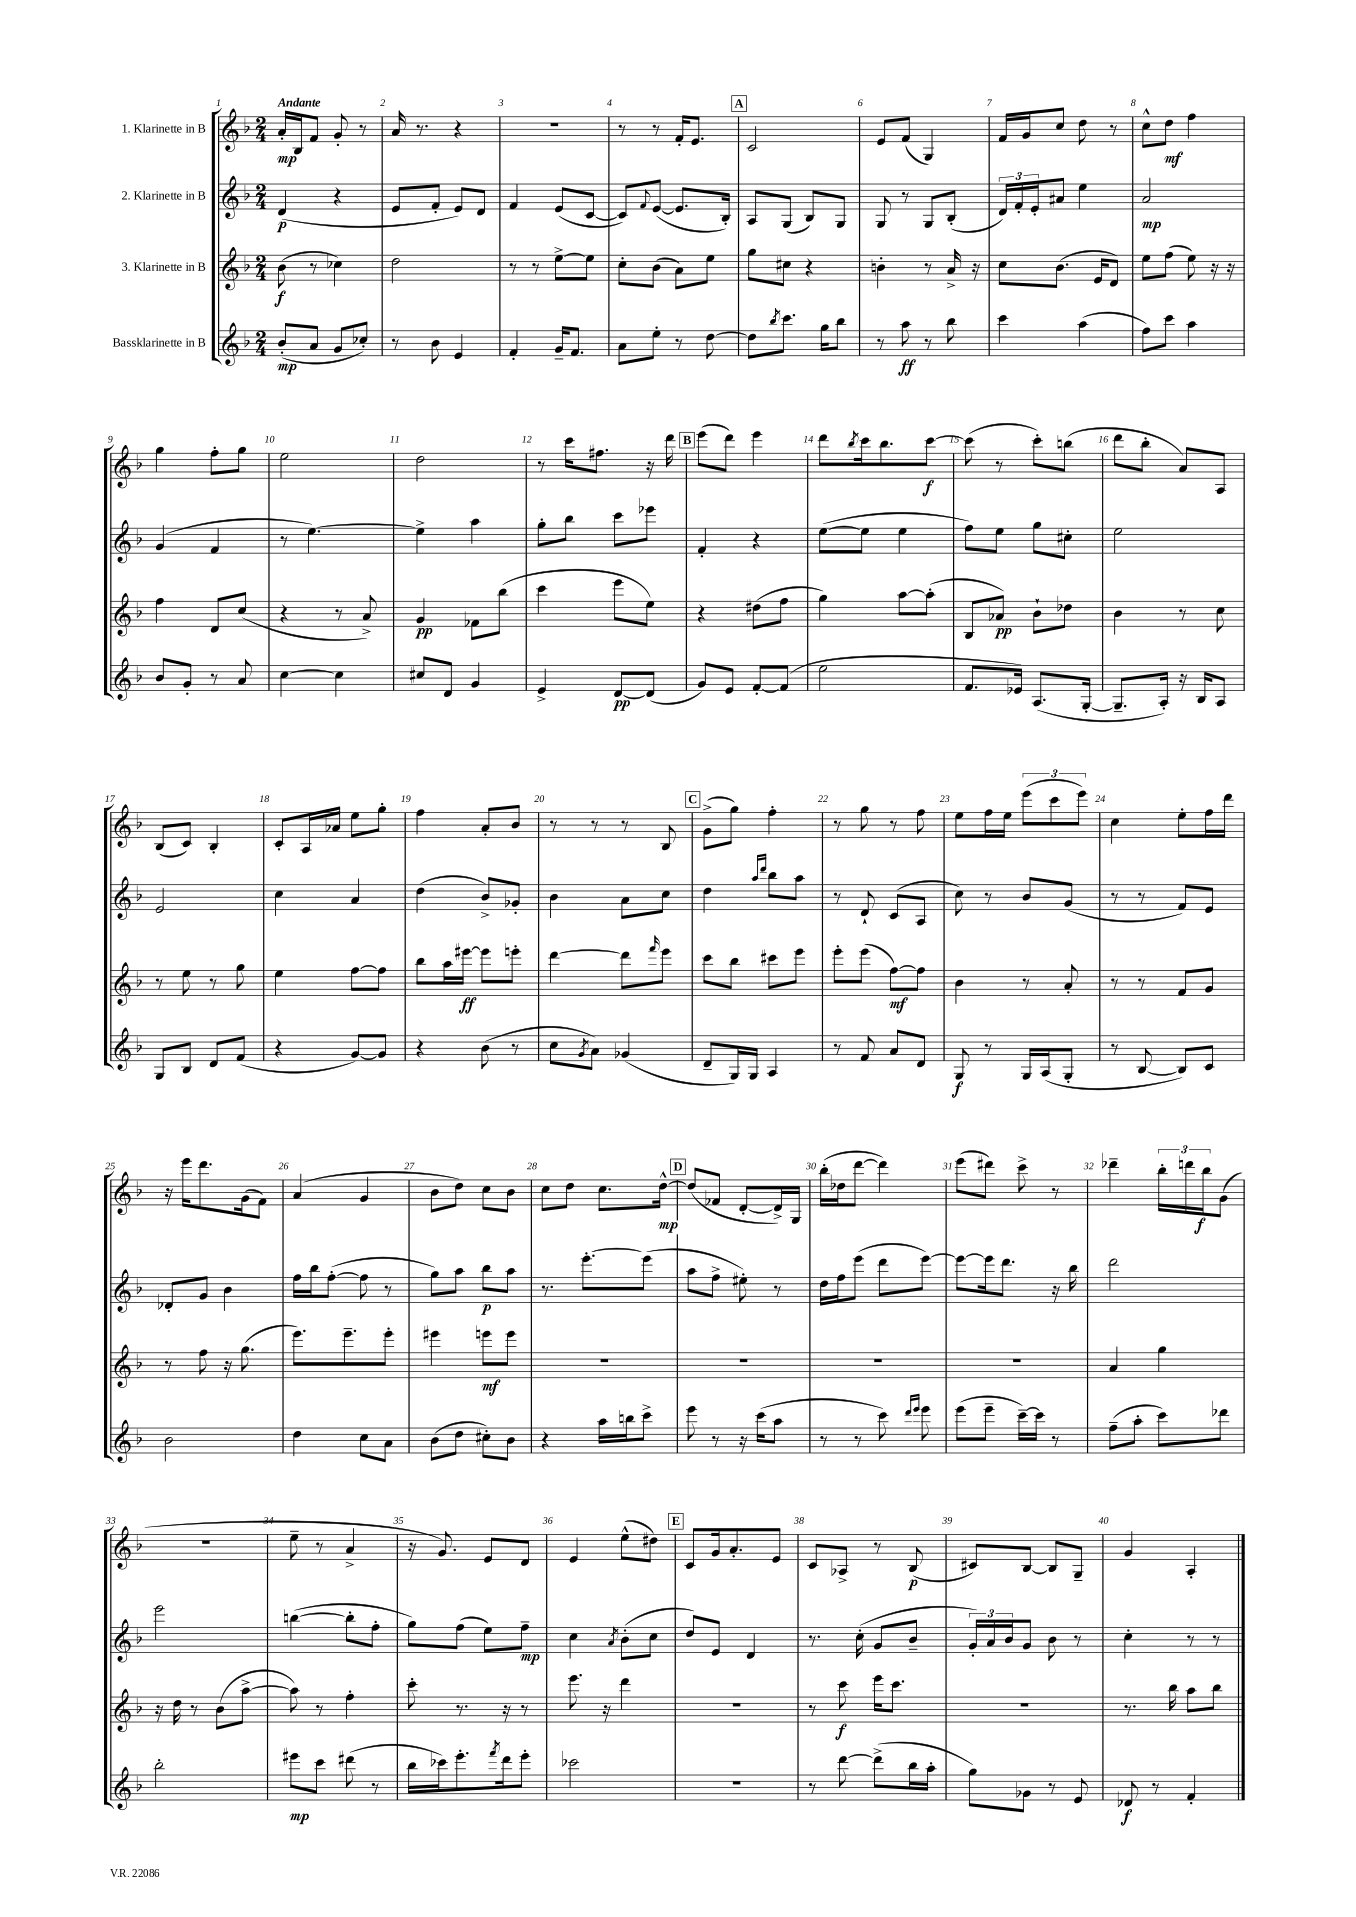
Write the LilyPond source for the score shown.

<<
\new StaffGroup <<
\new Staff = "s0" \with { instrumentName = "1. Klarinette in B" } {
    \clef treble \key f \major \numericTimeSignature \time 2/4 \tempo "Andante"
    a'16-.\mp bes16 f'8 g'8-. r8 |
    a'16 r8. r4 |
    R2 |
    r8 r8 f'16-. e'8. |
    \mark \markup { \box "A" } c'2 |
    e'8 f'8( g4) |
    f'16 g'16 c''8 d''8 r8 |
    c''8-^ d''8\mf f''4 |
    g''4 f''8-. g''8 |
    e''2 |
    d''2 |
    r8 c'''16 fis''8. r16 d'''16 |
    \mark \markup { \box "B" } e'''8( d'''8) e'''4 |
    d'''8 \acciaccatura { bes''8 } c'''16 bes''8. c'''8~\f |
    c'''8( r8 c'''8-.) b''8( |
    d'''8 bes''8-. a'8) a8 |
    bes8( c'8) bes4-. |
    c'8-. a16 aes'16 e''8 g''8-. |
    f''4 a'8-. bes'8 |
    r8 r8 r8 bes8 |
    \mark \markup { \box "C" } g'8->( g''8) f''4-. |
    r8 g''8 r8 f''8 |
    e''8 f''16 e''16 \tuplet 3/2 { e'''8( c'''8 e'''8) } |
    c''4 e''8-. f''16 d'''16 |
    r16 e'''16 d'''8. g'16( f'8) |
    a'4( g'4 |
    bes'8 d''8) c''8 bes'8 |
    c''8 d''8 c''8. d''16~-^\mp |
    \mark \markup { \box "D" } d''8( fes'8 d'8~-. d'16->) g16 |
    bes''16-.( des''16 d'''8~ d'''4) |
    e'''8( dis'''8) c'''8-> r8 |
    des'''4-- \tuplet 3/2 { bes''16-. d'''16 bes''16\f } g'8( |
    r2 |
    e''8-- r8 a'4-> |
    r16 g'8.) e'8 d'8 |
    e'4 e''8-^( dis''8) |
    \mark \markup { \box "E" } c'8 g'16 a'8.-. e'8 |
    c'8 aes8-> r8 bes8\p( |
    cis'8) bes8~ bes8 g8-- |
    g'4 a4-. \bar "|." |
}
\new Staff = "s1" \with { instrumentName = "2. Klarinette in B" } {
    \clef treble \key f \major \numericTimeSignature \time 2/4
    d'4\p( r4 |
    e'8 f'8-. e'8) d'8 |
    f'4 e'8( c'8~ |
    c'8) \appoggiatura { f'8 } e'8~( e'8. bes16-.) |
    \mark \markup { \box "A" } a8 g8( bes8) g8 |
    g8 r8 g8 bes8-.( |
    \tuplet 3/2 { d'16) f'16-. e'16-. } ais'8 e''4 |
    a'2\mp |
    g'4( f'4 |
    r8 e''4.~) |
    e''4-> a''4 |
    g''8-. bes''8 c'''8 ees'''8 |
    \mark \markup { \box "B" } f'4-. r4 |
    e''8~( e''8 e''4 |
    f''8) e''8 g''8 cis''8-. |
    e''2 |
    e'2 |
    c''4 a'4 |
    d''4( bes'8->) ges'8-. |
    bes'4 a'8 c''8 |
    \mark \markup { \box "C" } d''4 \grace { a''16 d'''16 } bes''8 a''8 |
    r8 d'8-! c'8( a8 |
    c''8) r8 bes'8 g'8( |
    r8 r8 f'8) e'8 |
    des'8-. g'8 bes'4 |
    f''16 bes''16 f''8~-.( f''8 r8 |
    g''8) a''8 bes''8\p a''8 |
    r8. e'''8.~-. e'''8( |
    \mark \markup { \box "D" } a''8 f''8-> eis''8-.) r8 |
    d''16 f''16 e'''8( d'''8 e'''8~) |
    e'''8~ e'''16 d'''8. r16 bes''16 |
    d'''2 |
    e'''2 |
    b''4~( b''8-. f''8-. |
    g''8) f''8( e''8) f''8--\mp |
    c''4 \acciaccatura { a'8 } bes'8-.( c''8 |
    \mark \markup { \box "E" } d''8) e'8 d'4 |
    r8. c''16-.( g'8 bes'8-- |
    \tuplet 3/2 { g'16-.) a'16 bes'16 } g'8 bes'8 r8 |
    c''4-. r8 r8 \bar "|." |
}
\new Staff = "s2" \with { instrumentName = "3. Klarinette in B" } {
    \clef treble \key f \major \numericTimeSignature \time 2/4
    bes'8\f( r8 ces''4) |
    d''2 |
    r8 r8 e''8~-> e''8 |
    c''8-. bes'8( a'8) e''8 |
    \mark \markup { \box "A" } g''8 cis''8 r4 |
    b'4-. r8 a'16-> r16 |
    c''8 bes'8.( e'16 d'8) |
    e''8 f''8( e''8) r16 r16 |
    f''4 d'8 c''8( |
    r4 r8 a'8->) |
    g'4\pp fes'8 bes''8( |
    c'''4 e'''8 e''8) |
    \mark \markup { \box "B" } r4 dis''8( f''8 |
    g''4) a''8~ a''8-.( |
    bes8 aes'8\pp) bes'8-! des''8 |
    bes'4 r8 c''8 |
    r8 e''8 r8 g''8 |
    e''4 f''8~ f''8 |
    bes''8 a''16 eis'''16~\ff eis'''8 e'''8-. |
    d'''4~ d'''8 \grace { f'''16 } e'''8 |
    \mark \markup { \box "C" } c'''8 bes''8 cis'''8 e'''8 |
    e'''8-. e'''8( f''8~\mf) f''8 |
    bes'4 r8 a'8-. |
    r8 r8 f'8 g'8 |
    r8 f''8 r16 g''8.( |
    e'''8.) e'''8.-- e'''8-. |
    eis'''4 e'''8\mf e'''8 |
    R2 |
    \mark \markup { \box "D" } R2 |
    R2 |
    R2 |
    a'4 g''4 |
    r16 d''16 r8 bes'8( a''8~-> |
    a''8) r8 f''4-. |
    c'''8-. r8. r16 r8 |
    e'''8. r16 d'''4 |
    \mark \markup { \box "E" } R2 |
    r8 c'''8\f e'''16 c'''8. |
    r2 |
    r8. bes''16 a''8 bes''8 \bar "|." |
}
\new Staff = "s3" \with { instrumentName = "Bassklarinette in B" } {
    \clef treble \key f \major \numericTimeSignature \time 2/4
    bes'8-.\mp( a'8 g'8 ces''8-.) |
    r8 bes'8 e'4 |
    f'4-. g'16-- f'8. |
    a'8 e''8-. r8 d''8~ |
    \mark \markup { \box "A" } d''8 \acciaccatura { bes''8 } c'''8. g''16 bes''8 |
    r8 a''8\ff r8 bes''8 |
    c'''4 a''4( |
    f''8) c'''8 a''4 |
    bes'8 g'8-. r8 a'8 |
    c''4~ c''4 |
    cis''8 d'8 g'4 |
    e'4-> d'8~\pp d'8( |
    \mark \markup { \box "B" } g'8) e'8 f'8~-. f'8( |
    e''2 |
    f'8. ees'16) a8.( g16~-. |
    g8.-- a16-.) r16 bes16 a8 |
    g8 bes8 d'8 f'8( |
    r4 g'8~) g'8 |
    r4 bes'8( r8 |
    c''8 \acciaccatura { g'8 } a'8) ges'4( |
    \mark \markup { \box "C" } d'8-- g16) g16 a4 |
    r8 f'8 a'8 d'8 |
    g8\f r8 g16 a16( g8-. |
    r8 bes8~ bes8) c'8 |
    bes'2 |
    d''4 c''8 a'8 |
    bes'8( d''8 cis''8-.) bes'8 |
    r4 a''16 b''16 c'''8-> |
    \mark \markup { \box "D" } e'''8 r8 r16 c'''16( a''8 |
    r8 r8 c'''8) \grace { d'''16 e'''16 } e'''8 |
    e'''8( e'''8-- c'''16~--) c'''16 r8 |
    f''8--( a''8-. c'''8) des'''8 |
    bes''2-. |
    eis'''8\mp c'''8 dis'''8( r8 |
    bes''16 ces'''16) e'''8.-. \acciaccatura { f'''8 } d'''16 e'''8-. |
    ces'''2 |
    \mark \markup { \box "E" } r2 |
    r8 d'''8~ d'''8->( bes''16 a''16-. |
    g''8) ges'8 r8 e'8 |
    des'8\f r8 f'4-. \bar "|." |
}
>>
>>
\layout { \context { \Score \override BarNumber.break-visibility = ##(#f #t #t) barNumberVisibility = #all-bar-numbers-visible } }
